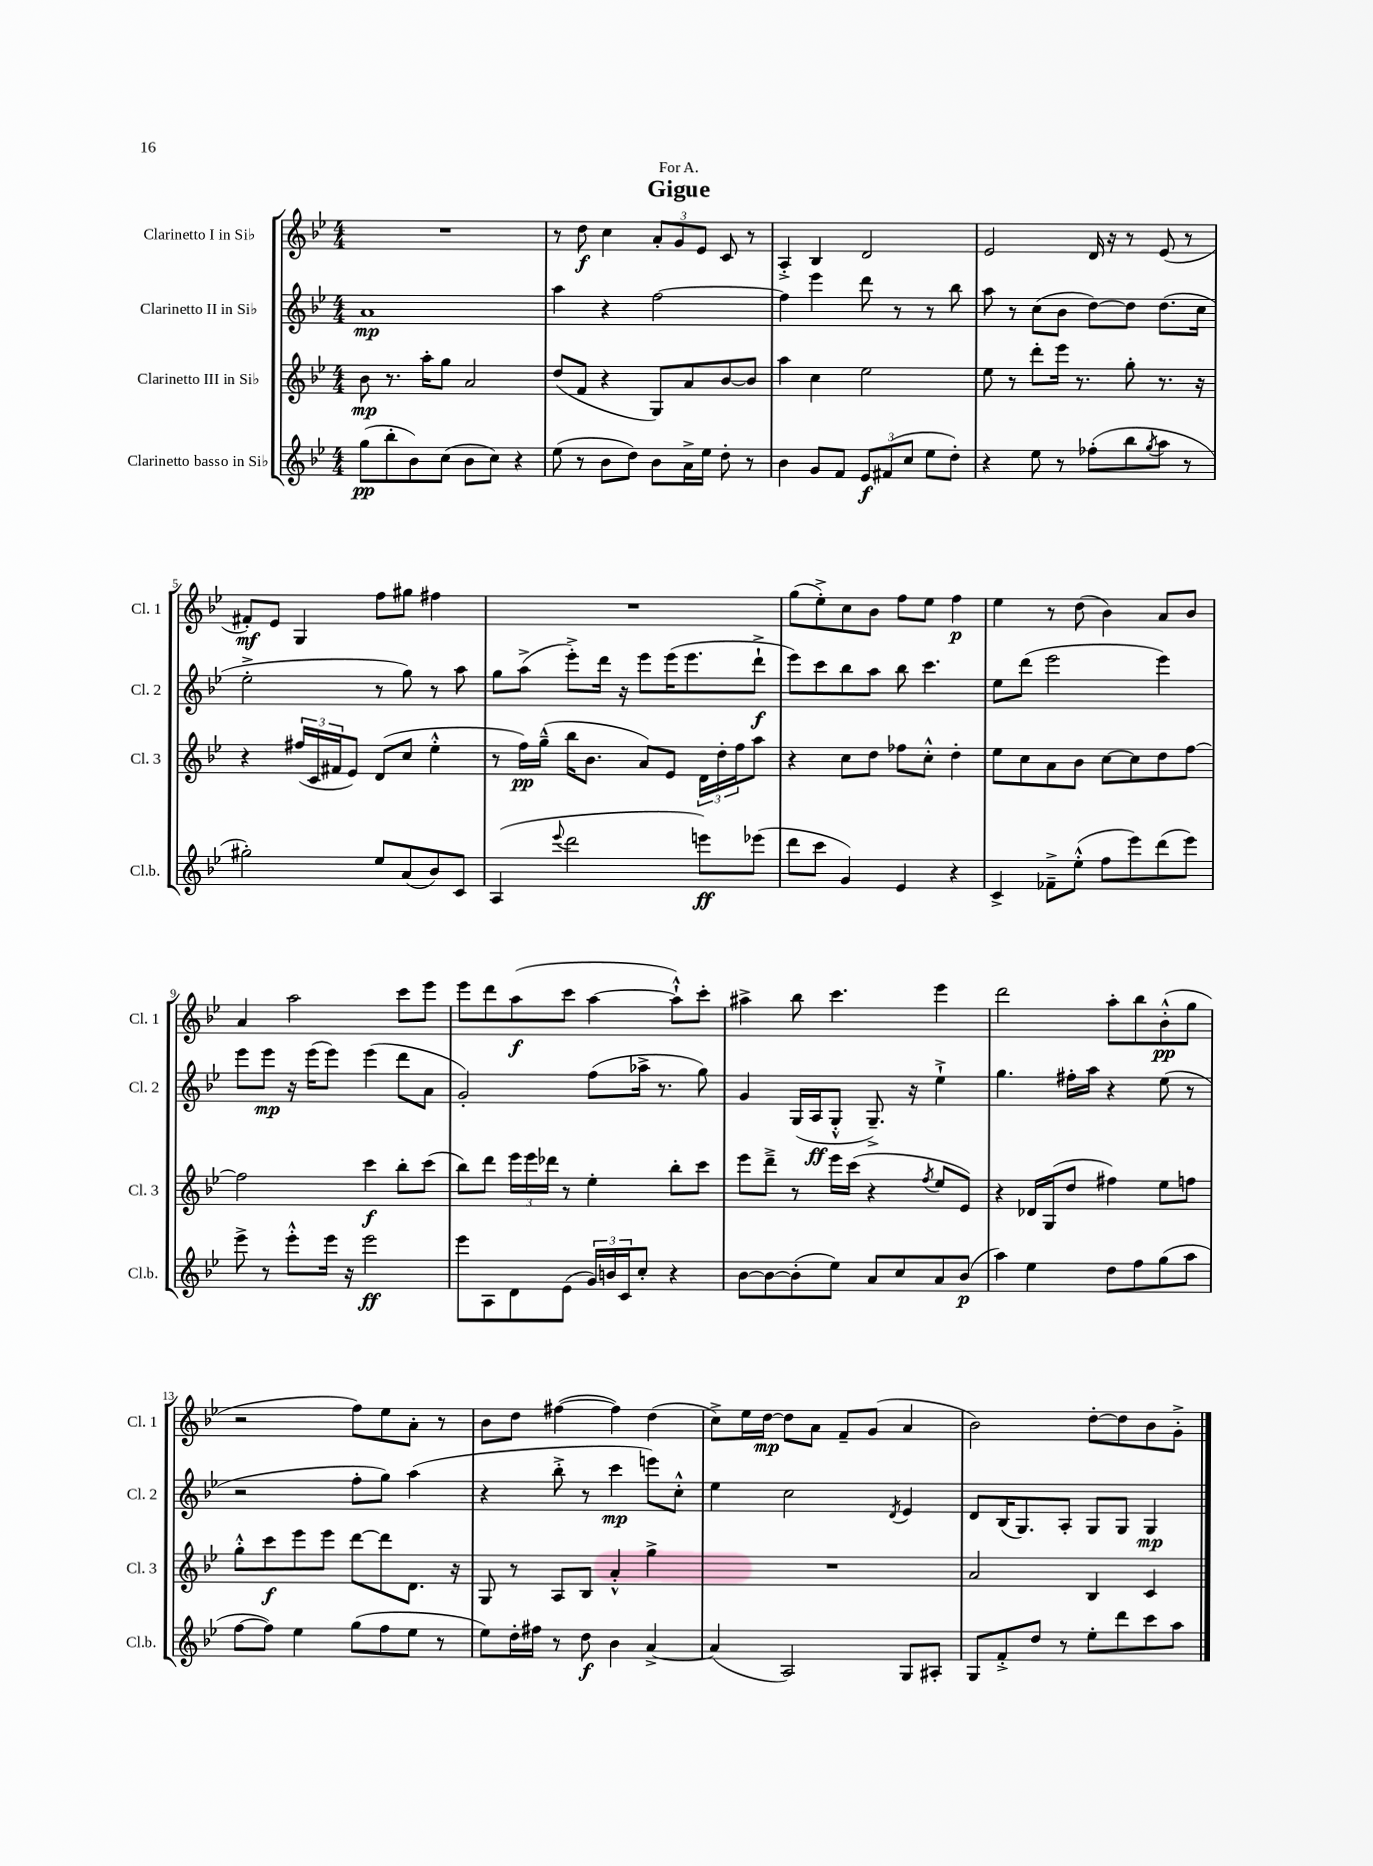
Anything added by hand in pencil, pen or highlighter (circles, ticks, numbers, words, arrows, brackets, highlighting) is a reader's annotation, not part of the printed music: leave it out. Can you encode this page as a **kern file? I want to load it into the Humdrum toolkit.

**kern	**kern	**kern	**kern
*staff4	*staff3	*staff2	*staff1
*clefG2	*clefG2	*clefG2	*clefG2
*k[b-e-]	*k[b-e-]	*k[b-e-]	*k[b-e-]
*M4/4	*M4/4	*M4/4	*M4/4
(8gg	8b-	1a	1r
8bb-'	8.r	.	.
8b-)	.	.	.
.	16aa'	.	.
(8cc	8gg	.	.
8b-	2a	.	.
8cc)	.	.	.
4r	.	.	.
=	=	=	=
(8ee-	(8dd	4aa	8r
8r	8f	.	8dd
8b-	4r	4r	4cc
8dd)	.	.	.
8b-	8G)	[2ff	12a'
.	.	.	12g
16a^	8a	.	.
.	.	.	12e-
16ee-	.	.	.
8dd'	[8b-	.	8c
8r	8b-]	.	8r
=	=	=	=
4b-	4aa	4ff]	4A'^
8g	4cc	4eee-	4B-
8f	.	.	.
12e-	2ee-	8ddd	2d
(12f#	.	.	.
.	.	8r	.
12cc	.	.	.
8ee-	.	8r	.
8dd')	.	8bb-	.
=	=	=	=
4r	8ee-	8aa	2e-
.	8r	8r	.
8ee-	8ddd'	(8cc	.
8r	16eee-	8b-	.
.	8.r	.	.
(8ff-'	.	[8dd)	16d
.	.	.	16r
8bb-	8gg'	8dd]	8r
8qgg	.	.	.
8aa	8.r	(8.dd	(8e-
8r	.	.	8r
.	16r	16cc	.
=	=	=	=
2gg#')	4r	2ee-'^	8f#')
.	.	.	8e-
.	(24ff#	.	4G
.	24c	.	.
.	24f#	.	.
.	8e-)	.	.
8ee-	(8d	8r	8ff
(8a	8cc	8gg)	8gg#
8b-)	4ee-'^^	8r	4ff#
8c	.	8aa	.
=	=	=	=
(4A	8r	8gg	1r
.	16ff)	(8aa^	.
.	(16gg~^^	.	.
8qqeee-	.	.	.
2ddd	16bb-	8eee-'^)	.
.	8.b-	.	.
.	.	16ddd	.
.	.	16r	.
.	8a)	8eee-	.
.	8e-	(16eee-	.
.	.	8.eee-	.
8eee)	24d	.	.
.	24dd'	.	.
.	24ff	.	.
(8eee-	8aa	8ddd`^	.
=	=	=	=
8ddd	4r	8eee-)	(8gg
8ccc	.	8ccc	8ee-'^)
4g)	8cc	8bb-	8cc
.	8dd	8aa	8b-
4e-	8ff-	8bb-	8ff
.	8cc'^^	4.ccc	8ee-
4r	4dd'	.	4ff
=	=	=	=
4c^	8ee-	8ee-	4ee-
.	8cc	(8ddd	.
8f-~^	8a	2eee-	8r
(8ee-'^^	8b-	.	(8dd
8ff	[8cc	.	4b-)
8eee-)	8cc]	.	.
(8ddd	8dd	4eee-)	8a
8eee-)	[8ff	.	8b-
=	=	=	=
8eee-^	2ff]	8eee-	4a
8r	.	8eee-	.
8eee-'^^	.	16r	2aa
.	.	(16eee-	.
16eee-	.	8eee-)	.
16r	.	.	.
2eee-	4ccc	(4eee-	.
.	8bb-'	8ddd	8ccc
.	(8ccc	8a	8eee-
=	=	=	=
8eee-	8bb-)	2g')	8eee-
8A	8ddd	.	8ddd
8d	24eee-	.	(8aa
.	24eee-	.	.
.	24ddd-	.	.
(8e-	8r	.	8ccc
24g)	4ee-'	(8ff	[4aa
24b	.	.	.
24c	.	.	.
8cc'	.	16aa-^	.
.	.	8.r	.
4r	8bb-'	.	8aa`^^])
.	8ccc	8gg)	8ccc'
=	=	=	=
[8b-	8eee-	4g	4aa#^
8b-_	8ddd~^	.	.
(8b-']	8r	(16G	8bb-
.	.	16A	.
8ee-)	16eee-	8G'^^	4.ccc
.	(16ccc	.	.
8a	4r	8.G~^)	.
8cc	.	.	.
.	.	16r	.
.	8qff	.	.
8a	8ee-	4ee-`^	4eee-
(8b-	8e-)	.	.
=	=	=	=
4aa)	4r	4.gg	2ddd
4ee-	16d-	.	.
.	(16G	.	.
.	8dd	16ff#'	.
.	.	16aa	.
8dd	4ff#)	4r	8aa'
8ff	.	.	8bb-
(8gg	8ee-	(8ee-	(8b-'^^
8aa	8ff	8r	8gg
=	=	=	=
[8ff	8gg'^^	2r	2r
8ff])	8ccc	.	.
4ee-	8eee-	.	.
.	8eee-	.	.
(8gg	[8ddd	8ff'	8ff)
8ff	8ddd]	8gg)	8ee-
8ee-	8.d	(4aa	8a'
8r	.	.	8r
.	16r	.	.
=	=	=	=
8ee-)	8G	4r	8b-
16dd'	8r	.	8dd
16ff#	.	.	.
8r	8A	8bb-'^	([4ff#
8dd	8B-	8r	.
4b-	4a'^^	4ccc	4ff#])
[4a^	4gg^	8eee)	(4dd
.	.	8cc'^^	.
=	=	=	=
(4a]	1r	4ee-	8cc^)
.	.	.	16ee-
.	.	.	[16dd
2A)	.	2cc	8dd]
.	.	.	8a
.	.	.	8f~
.	.	.	(8g
.	.	8qd	.
8G	.	4e-	4a
8A#'	.	.	.
=	=	=	=
8G	2a	8d	2b-)
8f'^	.	(16B-	.
.	.	8.G)	.
8dd	.	.	.
8r	.	8A'	.
8ee-'	4B-	8G	[8dd'
8ddd	.	8G	8dd]
8ccc	4c	4G	8b-
8aa	.	.	8g'^
==	==	==	==
*-	*-	*-	*-
